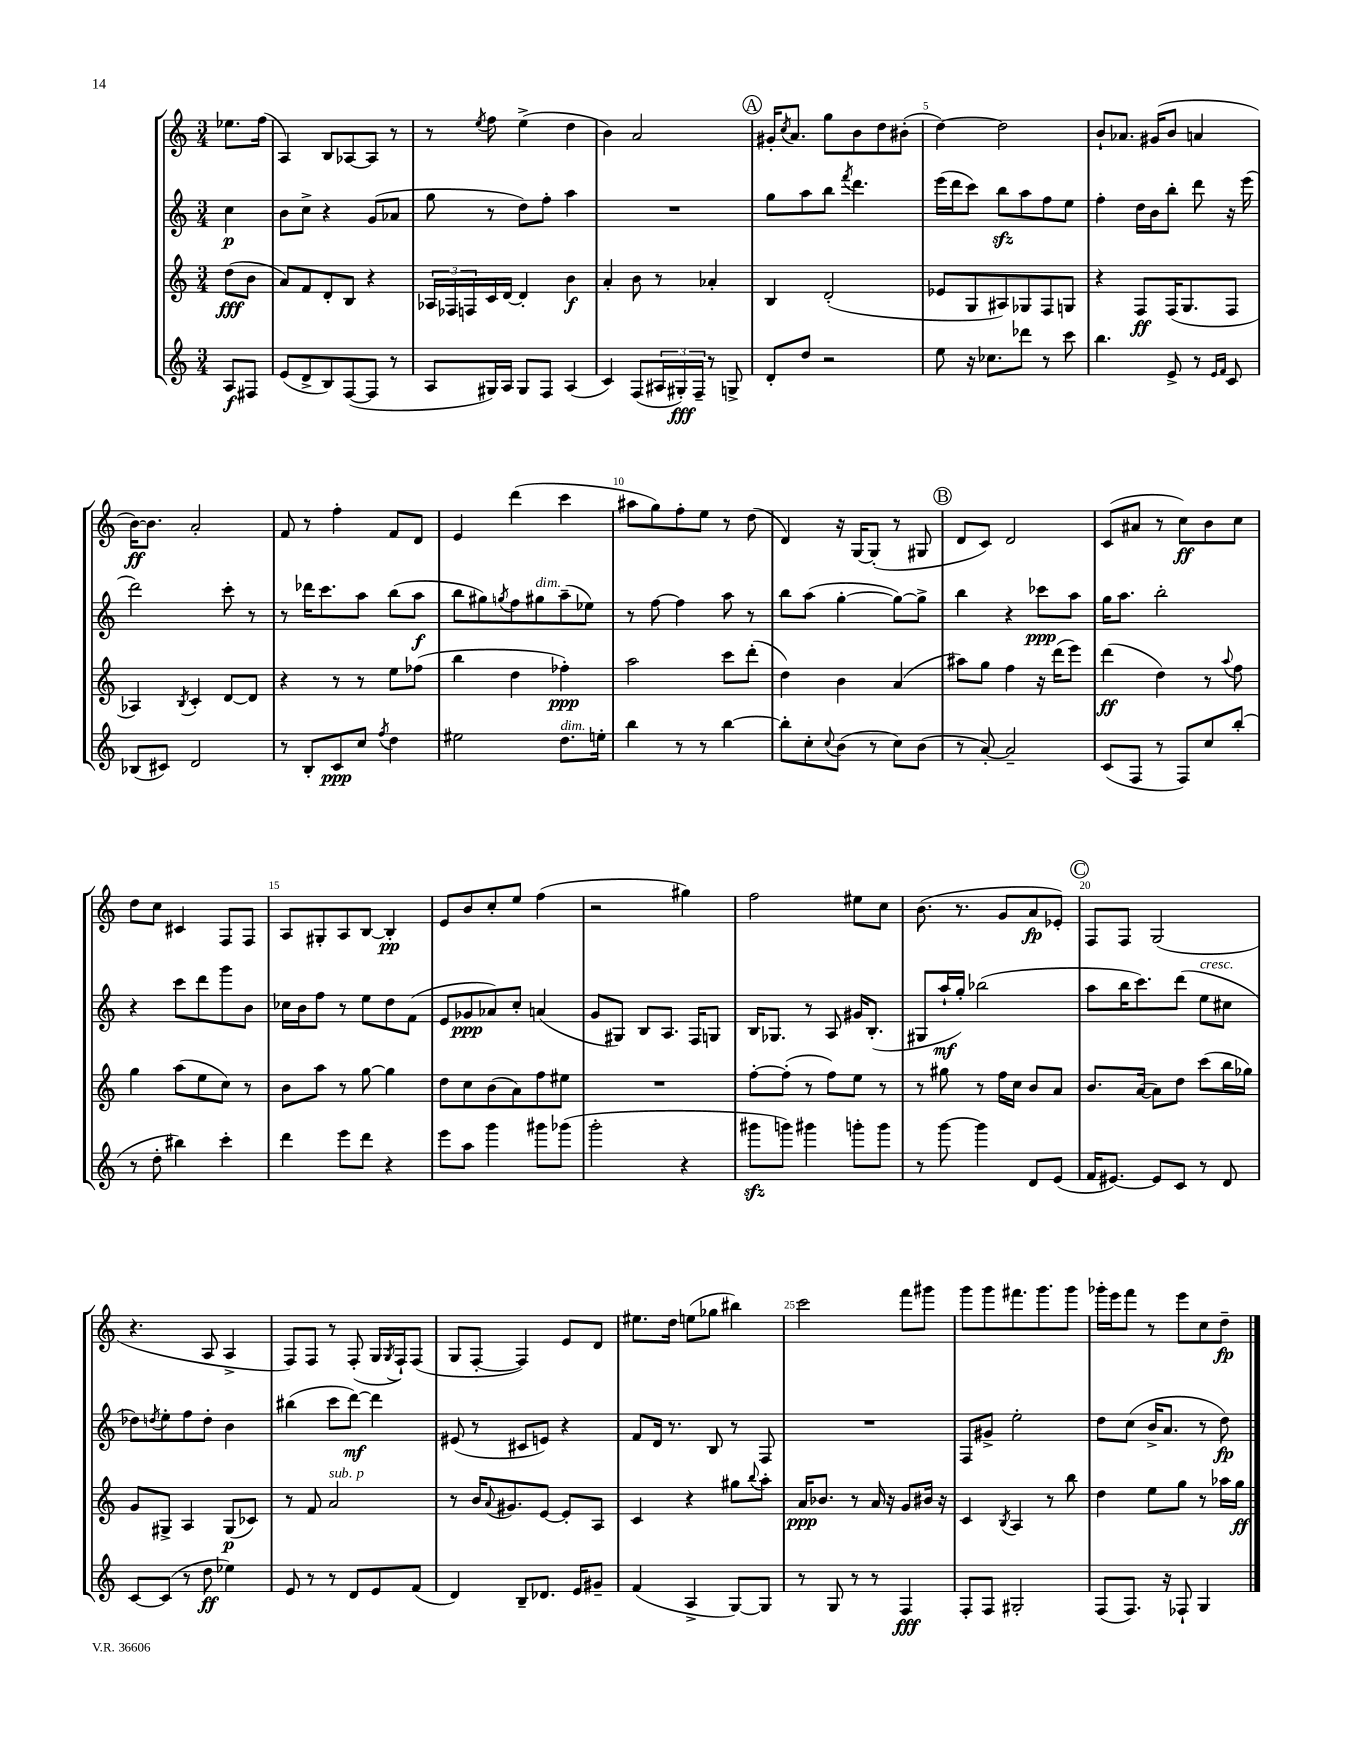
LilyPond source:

<<
\new StaffGroup <<
\new Staff = "s0" {
    \clef treble \key c \major \numericTimeSignature \time 3/4 \partial 4
    ees''8. f''16( |
    a4) b8 aes8~ aes8 r8 |
    r8 \acciaccatura { e''8 } f''8 e''4->( d''4 |
    b'4) a'2 |
    \mark \markup { \circle "A" } gis'16-. \acciaccatura { c''8 } a'8. g''8 b'8 d''8 bis'8-.( |
    d''4~) d''2 |
    b'8-! aes'8. gis'16( b'8 a'4 |
    b'16~\ff) b'8. a'2-. |
    f'8 r8 f''4-. f'8 d'8 |
    e'4 d'''4( c'''4 |
    ais''8 g''8) f''8-. e''8 r8 d''8( |
    d'4) r16 g16~ g8-.( r8 gis8 |
    \mark \markup { \circle "B" } d'8 c'8) d'2 |
    c'8( ais'8 r8 c''8\ff) b'8 c''8 |
    d''8 c''8 cis'4 f8 f8 |
    a8 gis8-. a8 b8~ b4-.\pp |
    e'8 b'8 c''8-. e''8 f''4( |
    r2 gis''4) |
    f''2 eis''8 c''8 |
    b'8.( r8. g'8 a'8\fp ees'8-.) |
    \mark \markup { \circle "C" } f8 f8 g2( |
    r4. a8 a4-> |
    f8) f8 r8 f8-.( g16 \acciaccatura { g8 } f16-!) f8( |
    g8 f8~-. f4) e'8 d'8 |
    eis''8. d''16 e''8( ges''8 bis''4) |
    c'''2 f'''8 gis'''8 |
    g'''8 g'''8 fis'''8. g'''8. g'''8 |
    ges'''16-. e'''16 f'''8 r8 e'''8 c''8 d''8--\fp \bar "|." |
}
\new Staff = "s1" {
    \clef treble \key c \major \numericTimeSignature \time 3/4 \partial 4
    c''4\p |
    b'8 c''8-> r4 g'8( aes'8 |
    g''8 r8 d''8) f''8-. a''4 |
    R2. |
    \mark \markup { \circle "A" } g''8 a''8 b''8 \acciaccatura { f'''8 } d'''4. |
    e'''16( d'''16 c'''8) b''8\sfz a''8 f''8 e''8 |
    f''4-. d''16 b'16 b''8-. d'''8 r16 e'''16( |
    d'''2) c'''8-. r8 |
    r8 des'''16 c'''8. a''8 b''8( a''8\f |
    b''8 gis''8) \acciaccatura { g''8 } f''8 gis''8^\markup { \italic "dim." } a''8--( ees''8) |
    r8 f''8~ f''4 a''8 r8 |
    b''8 a''8( g''4~-. g''8~) g''8-> |
    \mark \markup { \circle "B" } b''4 r4 ces'''8\ppp a''8 |
    g''16 a''8. b''2-. |
    r4 c'''8 d'''8 g'''8 b'8 |
    ces''16 b'16 f''8 r8 e''8 d''8 f'8( |
    e'8 ges'8\ppp aes'8) c''8-. a'4( |
    g'8 gis8) b8 a8. f16 g8 |
    b16 ges8. r8 a8 gis'16 b8.-.( |
    gis8 a''16-!\mf g''16-.) bes''2( |
    \mark \markup { \circle "C" } a''8 b''16 c'''8.) d'''8( e''8^\markup { \italic "cresc." } cis''8 |
    des''8) \acciaccatura { d''8 } e''8-. f''8 d''8-. b'4 |
    bis''4( c'''8 d'''8~\mf) d'''4 |
    eis'8( r8 cis'8 e'8) r4 |
    f'8 d'16 r8. b8 r8 f8 |
    R2. |
    f8 gis'8-> e''2-. |
    d''8 c''8( b'16-> a'8. r8 d''8\fp) \bar "|." |
}
\new Staff = "s2" {
    \clef treble \key c \major \numericTimeSignature \time 3/4 \partial 4
    d''8\fff( b'8 |
    a'8) f'8 d'8-. b8 r4 |
    \tuplet 3/2 { aes16 fes16 f16 } c'16 d'16~ d'4-. b'4\f |
    a'4-. b'8 r8 aes'4-. |
    \mark \markup { \circle "A" } b4 d'2-.( |
    ees'8 g8 ais8) ges8 f8 g8 |
    r4 f8\ff f16( g8. f8 |
    aes4) \acciaccatura { b8 } c'4-. d'8~ d'8 |
    r4 r8 r8 e''8 fes''8( |
    b''4 d''4 fes''4-.\ppp) |
    a''2 c'''8 d'''8-.( |
    d''4) b'4 a'4( |
    \mark \markup { \circle "B" } ais''8) g''8 f''4 r16 d'''16( e'''8) |
    d'''4\ff( d''4) r8 \appoggiatura { a''8 } f''8 |
    g''4 a''8( e''8 c''8) r8 |
    b'8 a''8 r8 g''8~ g''4 |
    d''8 c''8 b'8( a'8) f''8 eis''8 |
    R2. |
    f''8~-. f''8-.( r8 f''8) e''8 r8 |
    r8 gis''8 r8 f''16 c''16 b'8 a'8 |
    \mark \markup { \circle "C" } b'8. a'16~( a'8) d''8 c'''8( b''16 ges''16) |
    g'8 gis8-> a4 gis8\p( ces'8) |
    r8 f'8 a'2^\markup { \italic "sub. p" } |
    r8 b'16 \appoggiatura { a'8 } gis'8. e'8~ e'8-. a8 |
    c'4 r4 gis''8 \appoggiatura { b''8 } a''8-. |
    a'16\ppp bes'8. r8 a'16 r16 g'8 bis'16 r16 |
    c'4 \acciaccatura { b8 } a4 r8 b''8 |
    d''4 e''8 g''8 r8 aes''16 g''16\ff \bar "|." |
}
\new Staff = "s3" {
    \clef treble \key c \major \numericTimeSignature \time 3/4 \partial 4
    a8\f fis8 |
    e'8( d'8-> b8) f8~( f8 r8 |
    a8 gis16) a16 gis8 f8 a4( |
    c'4) f8( \tuplet 3/2 { ais16 gis16-.\fff) f16-- } r8 g8-> |
    \mark \markup { \circle "A" } d'8-. d''8 r2 |
    e''8 r16 ces''8. des'''8 r8 c'''8 |
    b''4. e'8-> r8 \grace { e'16 f'16 } c'8 |
    bes8( cis'8) d'2 |
    r8 b8-. c'8\ppp c''8 \acciaccatura { f''8 } d''4 |
    eis''2 d''8.^\markup { \italic "dim." } e''16-. |
    b''4 r8 r8 b''4~ |
    b''8-. c''8-. \appoggiatura { c''8 } b'8( r8 c''8) b'8( |
    \mark \markup { \circle "B" } r8 a'8~-.) a'2-- |
    c'8( f8 r8 f8) c''8 b''8-.( |
    r8 d''8-. bis''4) c'''4-. |
    d'''4 e'''8 d'''8 r4 |
    e'''8 a''8 g'''4 gis'''8 ges'''8( |
    g'''2-. r4 |
    gis'''8\sfz g'''8) gis'''4 g'''8-. g'''8 |
    r8 g'''8~ g'''4 d'8 e'8( |
    \mark \markup { \circle "C" } f'16 eis'8.~) eis'8 c'8 r8 d'8 |
    c'8~ c'8( r8 d''8\ff ees''4) |
    e'8 r8 r8 d'8 e'8 f'8( |
    d'4) b8-- des'8. e'16 gis'8-- |
    f'4( a4-> g8~) g8 |
    r8 g8 r8 r8 f4\fff |
    f8-. f8 gis2-. |
    f8( f8.) r16 fes8-! g4 \bar "|." |
}
>>
>>
\layout { \context { \Score \override BarNumber.break-visibility = ##(#f #t #t) barNumberVisibility = #(every-nth-bar-number-visible 5) } }
